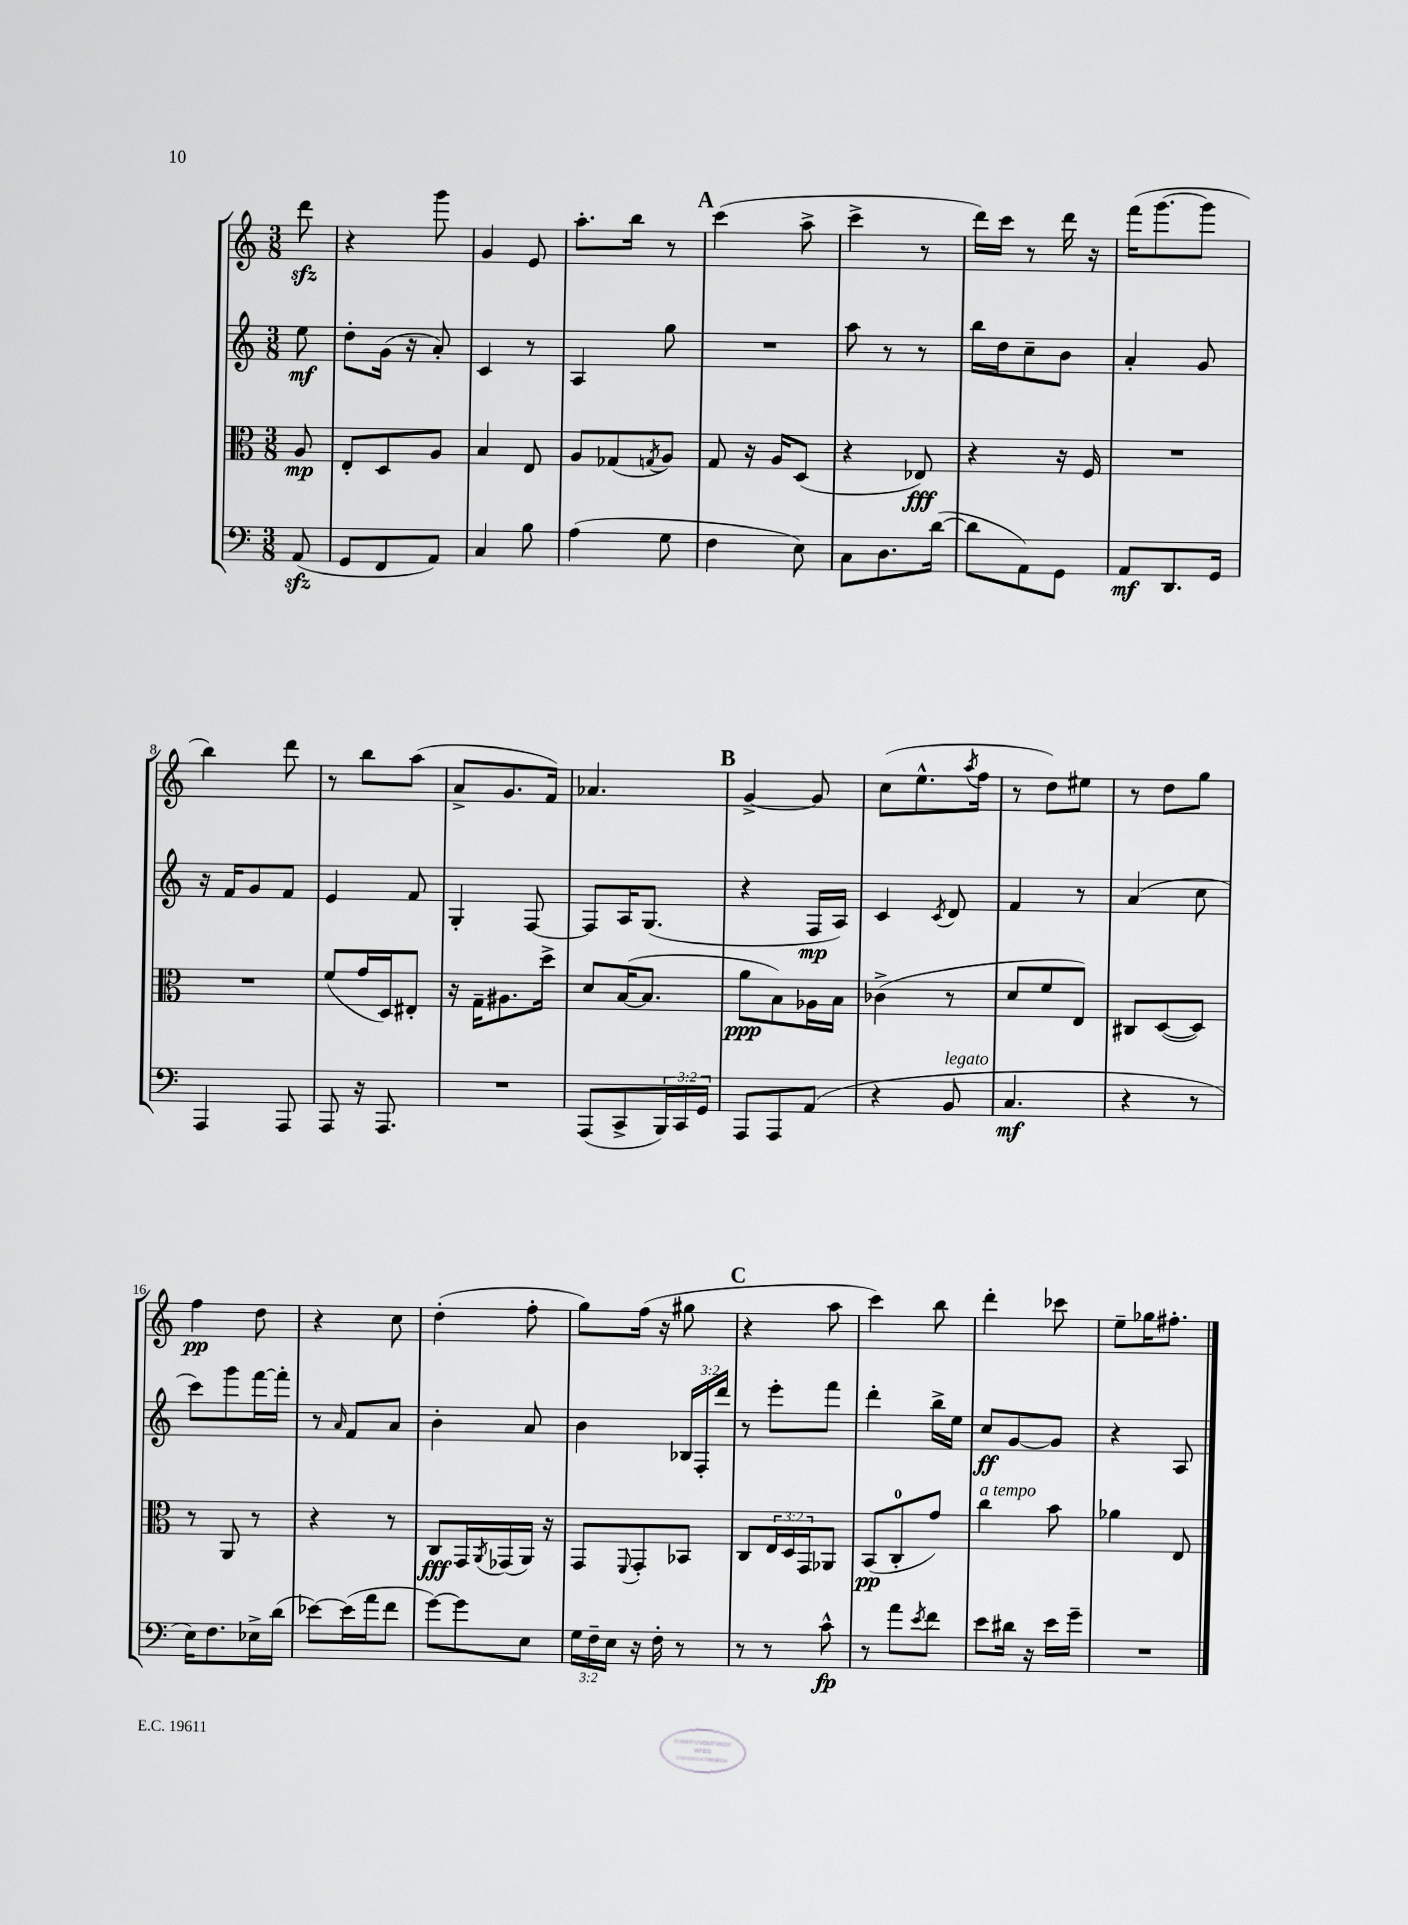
<<
\new StaffGroup <<
\new Staff = "s0" {
    \clef treble \key c \major \numericTimeSignature \time 3/8 \partial 8
    d'''8\sfz |
    r4 g'''8 |
    g'4 e'8 |
    a''8.-. b''16 r8 |
    \mark \markup { \bold "A" } c'''4( a''8-> |
    c'''4-> r8 |
    d'''16) c'''16 r8 d'''16 r16 |
    f'''16( g'''8.~ g'''8 |
    b''4) d'''8 |
    r8 b''8 a''8( |
    a'8-> g'8. f'16) |
    aes'4. |
    \mark \markup { \bold "B" } g'4~-> g'8 |
    c''8( e''8.-^ \acciaccatura { a''8 } f''16 |
    r8 d''8) eis''8 |
    r8 d''8 g''8 |
    f''4\pp d''8 |
    r4 c''8 |
    d''4-.( f''8-. |
    g''8) f''16( r16 gis''8 |
    \mark \markup { \bold "C" } r4 a''8 |
    c'''4) b''8 |
    d'''4-. ces'''8 |
    e''8-- ges''16 fis''8.-. \bar "|." |
}
\new Staff = "s1" {
    \clef treble \key c \major \numericTimeSignature \time 3/8 \override Staff.TupletNumber.text = #tuplet-number::calc-fraction-text \partial 8
    e''8\mf |
    d''8-. g'16( r16 a'8-.) |
    c'4 r8 |
    a4 g''8 |
    \mark \markup { \bold "A" } R4. |
    a''8 r8 r8 |
    b''16 d''16 c''8-- b'8 |
    a'4-. g'8 |
    r16 f'16 g'8 f'8 |
    e'4 f'8 |
    g4-. f8~ |
    f8 a16 g8.( |
    \mark \markup { \bold "B" } r4 f16\mp a16) |
    c'4 \acciaccatura { c'8 } d'8 |
    f'4 r8 |
    a'4( c''8 |
    c'''8) g'''8 f'''16~ f'''16-. |
    r8 \grace { a'16 } f'8 a'8 |
    b'4-. a'8 |
    b'4 \tuplet 3/2 { bes16 f16-. d'''16 } |
    \mark \markup { \bold "C" } r8 e'''8-. f'''8 |
    d'''4-. b''16-> e''16 |
    c''8\ff g'8~ g'8 |
    r4 a8 \bar "|." |
}
\new Staff = "s2" {
    \clef alto \key c \major \numericTimeSignature \time 3/8 \override Staff.TupletNumber.text = #tuplet-number::calc-fraction-text \partial 8
    a8\mp |
    e8-. d8 a8 |
    b4 e8 |
    a8 ges8( \acciaccatura { g8 } a8) |
    \mark \markup { \bold "A" } g8 r16 a16 d8( |
    r4 ees8\fff) |
    r4 r16 f16 |
    R4. |
    R4. |
    f'8( g'16 d16) eis8-. |
    r16 g16-- ais8. d''16-> |
    d'8 b16~( b8. |
    \mark \markup { \bold "B" } a'8\ppp b8) aes16 b16 |
    ces'4->( r8 |
    d'8 f'8 e8) |
    cis8 d8~( d8) |
    r8 a,8 r8 |
    r4 r8 |
    c8\fff g,16 \acciaccatura { a,8 } ges,16( a,16) r16 |
    g,8 \appoggiatura { f,8 } g,8-. bes,8 |
    \mark \markup { \bold "C" } c8 \tuplet 3/2 { e16 d16 g,16 } aes,8 |
    b,8\pp( c8-0-. g'8) |
    c''4^\markup { \italic "a tempo" } b'8 |
    aes'4 e8 \bar "|." |
}
\new Staff = "s3" {
    \clef bass \key c \major \numericTimeSignature \time 3/8 \override Staff.TupletNumber.text = #tuplet-number::calc-fraction-text \partial 8
    a,8\sfz( |
    g,8 f,8 a,8) |
    c4 b8 |
    a4( g8 |
    \mark \markup { \bold "A" } f4 e8) |
    c8 d8. d'16~( |
    d'8 a,8) g,8 |
    a,8\mf d,8. g,16 |
    a,,4 a,,8 |
    a,,8 r16 a,,8. |
    R4. |
    a,,8( c,8-> \tuplet 3/2 { b,,16) c,16 g,16 } |
    \mark \markup { \bold "B" } a,,8 a,,8 a,8( |
    r4 b,8^\markup { \italic "legato" } |
    c4.\mf |
    r4 r8 |
    e16) f8. ees16-> d'16( |
    ees'8~) ees'16( a'16 f'8 |
    g'8~) g'8 e8 |
    \tuplet 3/2 { g16 f16-- e16 } r16 f16-. r8 |
    \mark \markup { \bold "C" } r8 r8 c'8-^\fp |
    r8 a'8 \acciaccatura { e'8 } f'8 |
    e'8 dis'16 r16 e'16 g'16-- |
    R4. \bar "|." |
}
>>
>>
